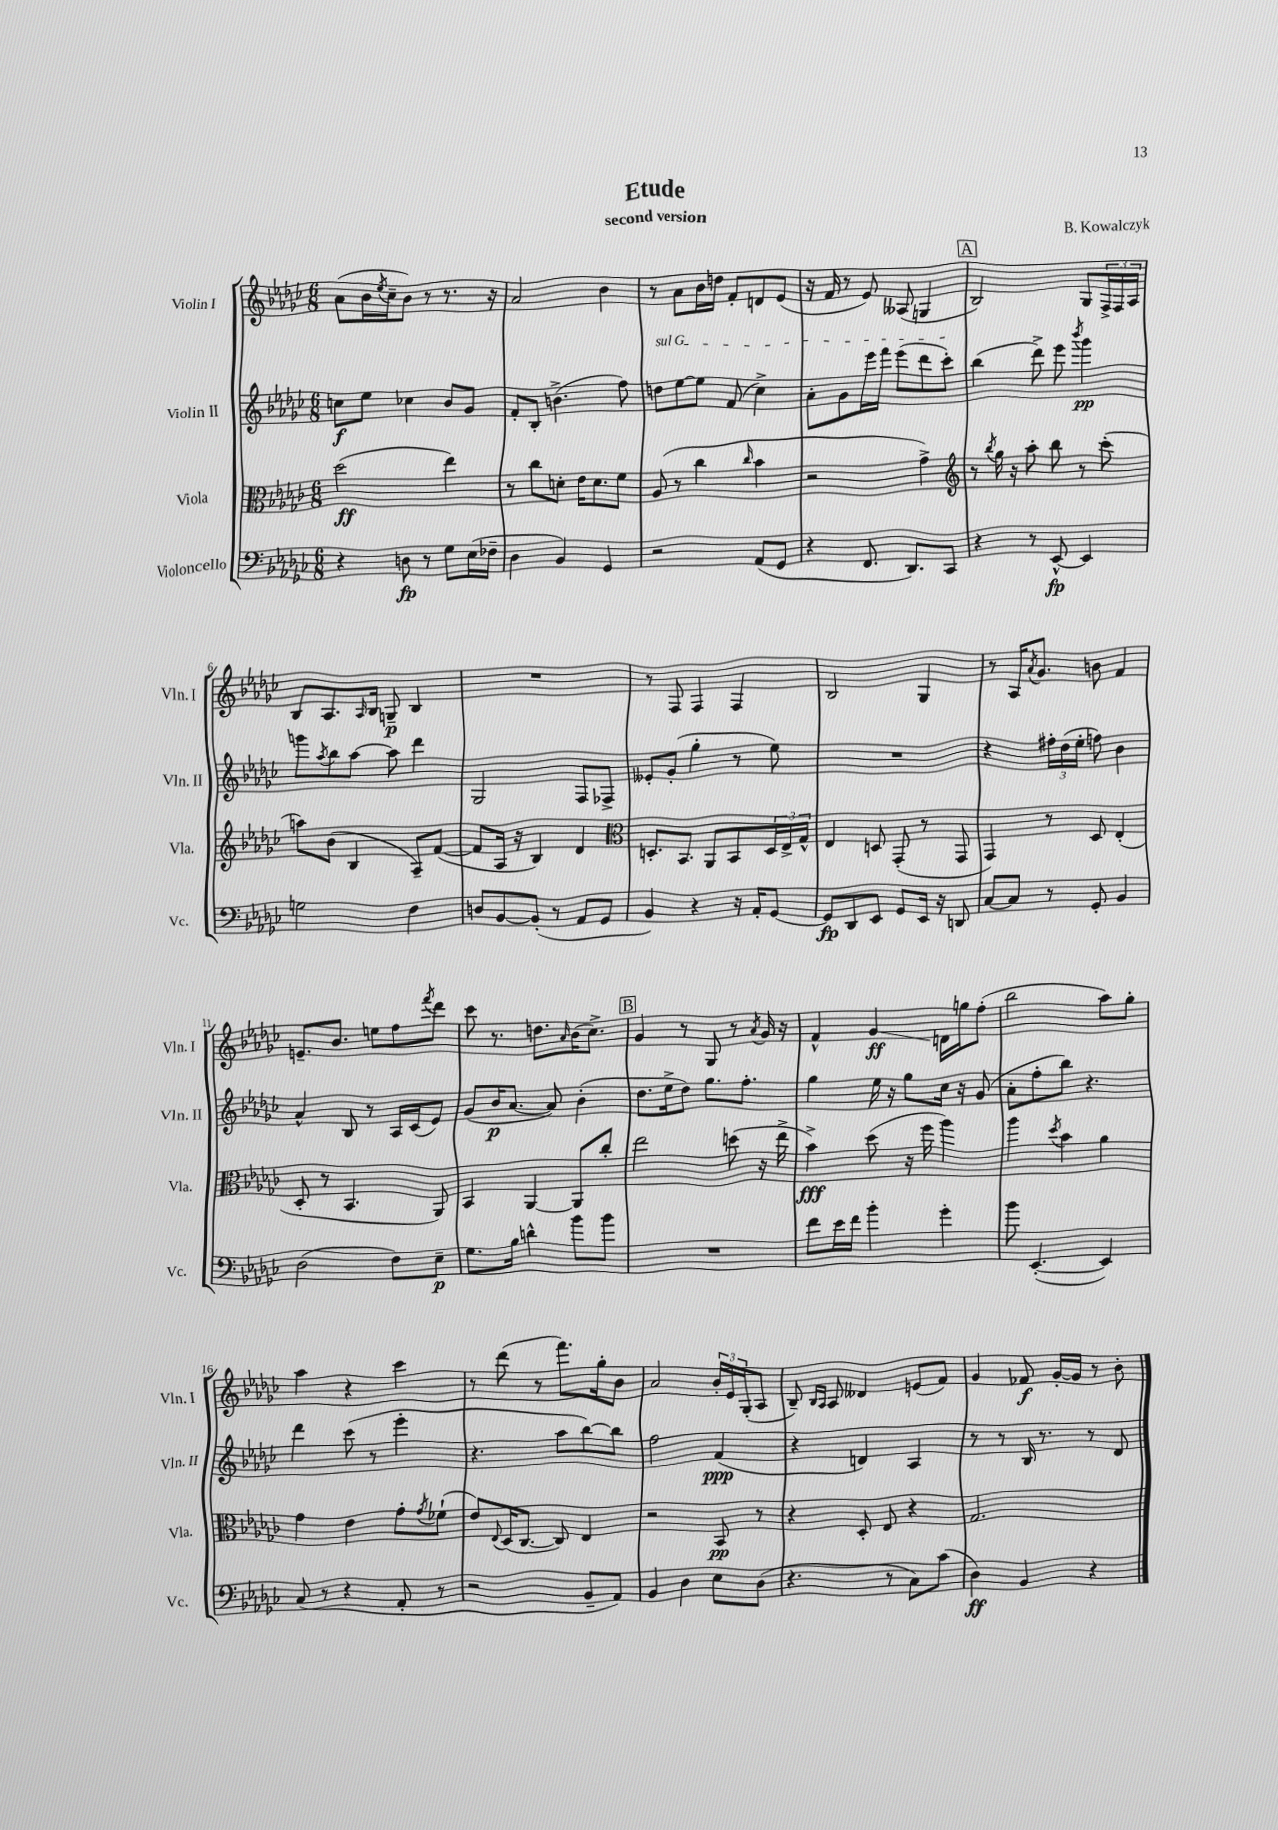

**kern	**kern	**kern	**kern
*staff4	*staff3	*staff2	*staff1
*clefF4	*clefC3	*clefG2	*clefG2
*k[b-e-a-d-g-c-]	*k[b-e-a-d-g-c-]	*k[b-e-a-d-g-c-]	*k[b-e-a-d-g-c-]
*M6/8	*M6/8	*M6/8	*M6/8
4r	(2dd-\	8cc\L	(8a-\L
.	.	8ee-\J	16b-\L
.	.	.	8qee-/
.	.	.	16cc-~\J
8D\	.	4cc-\	8b-\J)
8r	.	.	8r
8G-\L	4ee-\)	8b-/L	8.r
(16E-\L	.	8g-/J	.
16F-~\JJ	.	.	16r
=	=	=	=
4D-\	8r	8f'/L	2a-/
.	8cc-\L	8B-'/J	.
4BB-/)	8d'\J	(4.b^\	.
.	16e-\LK	.	.
.	8.d\	.	.
4GG-/	.	.	4b-\
.	8f\J	8ff\)	.
=	=	=	=
2r	(8A-/	8dd\L	8r
.	8r	[8ee-\	8a-\L
.	4cc-\	8ee-\]J	16b-\L
.	.	.	16dd\JJ
.	.	(8f/	8f'/L
.	16qqcc-/	.	.
(8AA-/L	4b-\	4cc-^\)	8d/
8GG-/J	.	.	(8e-/J
=	=	=	=
4r	2r	8a-'\L	16r
.	.	.	16f/
.	.	8g-\	8r
8.FF/	.	16eee-\L	8e-/)
.	.	16fff\JJ	.
.	.	(8eee-\L	(8A--/
8.DD-/L)	.	.	.
.	4g-^\)	8ddd-\	4G/
8CC-/J	.	8ccc-'\J)	.
=	=	=	=
*	*clefG2	*	*
4r	8r	(4bb-\	2B-/)
.	8qbb-/	.	.
.	16gg-\	.	.
.	16r	.	.
8r	8aa-'\	8ddd-^\)	.
[8EE-^^/	8bb-\	8eee-\	.
.	.	8qbbb-/	.
4EE-/]	8r	4ggg-\	8G-/L
.	(8ccc-'\	.	24F^/L
.	.	.	24F/
.	.	.	24A-/JJ
=	=	=	=
2G\	8aa\L)	8ggg\L	8B-/L
.	.	8qaa-/	.
.	(8b-\J	8bb-\	8.A-/
.	4B-/	[8aa-\J	.
.	.	.	16qqA-/
.	.	.	16B-/Jk
.	.	8aa-\]	8G~/
4F\	8A-~/L)	4ddd-\	4B-/
.	([8f/J	.	.
=	=	=	=
8D/L	8f/]L	2G-/	2.r
[8BB-/	16A-/Jk	.	.
.	16r	.	.
(8BB-'/]J	4B-/)	.	.
8r	.	.	.
8AA-/L	4d-/	8F/L	.
8GG-/J	.	8F-^/J	.
=	=	=	=
*	*clefC3	*	*
4BB-/)	8.D'/L	8e--'/L	8r
.	.	(8g-'/J	8F/
.	8.BB-/J	.	.
4r	.	4gg-'\	4F/
.	8AA-/L	.	.
16r	8BB-/	8r	4F/
16AA-'/LK	.	.	.
[8GG-/J	24D/L	8ee-\)	.
.	24E-^/	.	.
.	24G-^^/JJ	.	.
=	=	=	=
8GG-/]L	4E-/	2.r	2B-/
8DD-/	.	.	.
8EE-/J	8D/	.	.
8GG-/L	(8GG-'/	.	.
16EE-/Jk	8r	.	4G-/
16r	.	.	.
8DD/	8GG-/	.	.
=	=	=	=
[8C-/L	4GG-/)	4r	8r
8C-/]J	.	.	16A-/LK
.	.	.	8qa-/
.	.	.	8.g-/J
8r	8r	24ff#'\LL	.
.	.	(24dd-\	.
.	.	24ee-'\JJ	.
8GG-'/	8D-/	8ff\)	8b\
4BB-/	(4E-'/	4b-\	4f/
=	=	=	=
(2D-\	8D-'/	4a-^^/	8.e~/L
.	8r	.	.
.	.	.	8.b-/J
.	4.BB-/	8B-/	.
.	.	8r	8ee\L
8F\L)	.	16A-/LL	8ff\
.	.	(16c-/J	.
.	.	.	8qfff/
8E-~\J	8AA-/)	8e-/J)	8ddd-\J
=	=	=	=
8.G-\L	4BB-/	(8g-/L	8ccc-\
.	.	16b-/K	8.r
16B-\Jk	.	[8.a-/J	.
4d^^\	[4AA-/	.	.
.	.	.	8.dd\L
.	.	8a-/])	.
.	.	.	16qqa-/
8b-\L	8AA-/]L	(4b-'\	(16b-\K
.	.	.	8.cc-^\J)
8b-\J	8cc-'/J	.	.
=	=	=	=
2.r	2ee-\	8.dd-\L	4g-/
.	.	16ee-^\k	.
.	.	8dd-\J)	8r
.	.	8.gg-\L	8G-/
.	(8dd\	.	8r
.	.	8.ff'\J	.
.	.	.	8qa-/
.	16r	.	16g-/
.	16ee-^\	.	16r
=	=	=	=
8f\L	4b-^\)	4gg-\	4f^^/
16e-\L	.	.	.
16f\JJ	.	.	.
4b-'\	(8dd-\	16ee-\	4g-/
.	.	16r	.
.	16r	8gg-\L	.
.	16ff\	.	.
4g-'\	4aa-\)	16cc-\Jk	16d\LL
.	.	16r	16gg\J
.	.	(8g-/	(8ff'\J
=	=	=	=
8b-\	4aa-\	8a-'\L	2bb-\
([4.EE-'/	.	8ff'\	.
.	8qdd-/	.	.
.	4b-\	8bb-\J)	.
.	.	4.r	.
4EE-/])	4a-\	.	8aa-\L)
.	.	.	8gg-'\J
=	=	=	=
(8C-/	4g-\	4ddd-\	4aa-\
8r	.	.	.
4r	4e-\	(8ccc-\	4r
.	.	8r	.
8AA-'/	8g-'\L	4eee-'\	4ccc-\
.	8qg-/	.	.
8r	(8f-`\J	.	.
=	=	=	=
2r	8e-/L)	4.r	8r
.	8qqE-/	.	.
.	(16D-/K	.	(8ddd-\
.	[8.C-/J	.	.
.	.	.	8r
.	8C-/])	8aa-\L	8.fff\L)
8BB-~/L	4E-/	[8bb-\)	.
.	.	.	16gg-'\k
8AA-/J)	.	8bb-\]J	8b-\J
=	=	=	=
4BB-/	2r	2ff\	2a-/
4D-\	.	.	.
8E-\L	8BB-/	(4f/	24b-'/LL
.	.	.	24e-/
.	.	.	(24G-'/J
(8D-\J	8r	.	8A-/J
=	=	=	=
4.r	4r	4r	8B-~/)
.	.	.	16qqB-/LL
.	.	.	16qqA-/JJ
.	.	.	8A-/
.	8D-'/	4d/)	4d--/
8r	8E-/	.	.
8C-\L)	4r	4A-/	(8e/L
(8c-\J	.	.	8f/J)
=	=	=	=
4D-\)	2.G-/	8r	4g-/
.	.	8r	.
4BB-/	.	16B-/	8f-/
.	.	8.r	.
.	.	.	[16g-'/LL
.	.	.	16g-/]JJ
4r	.	8r	8r
.	.	8d-/	8b-'\
==	==	==	==
*-	*-	*-	*-
